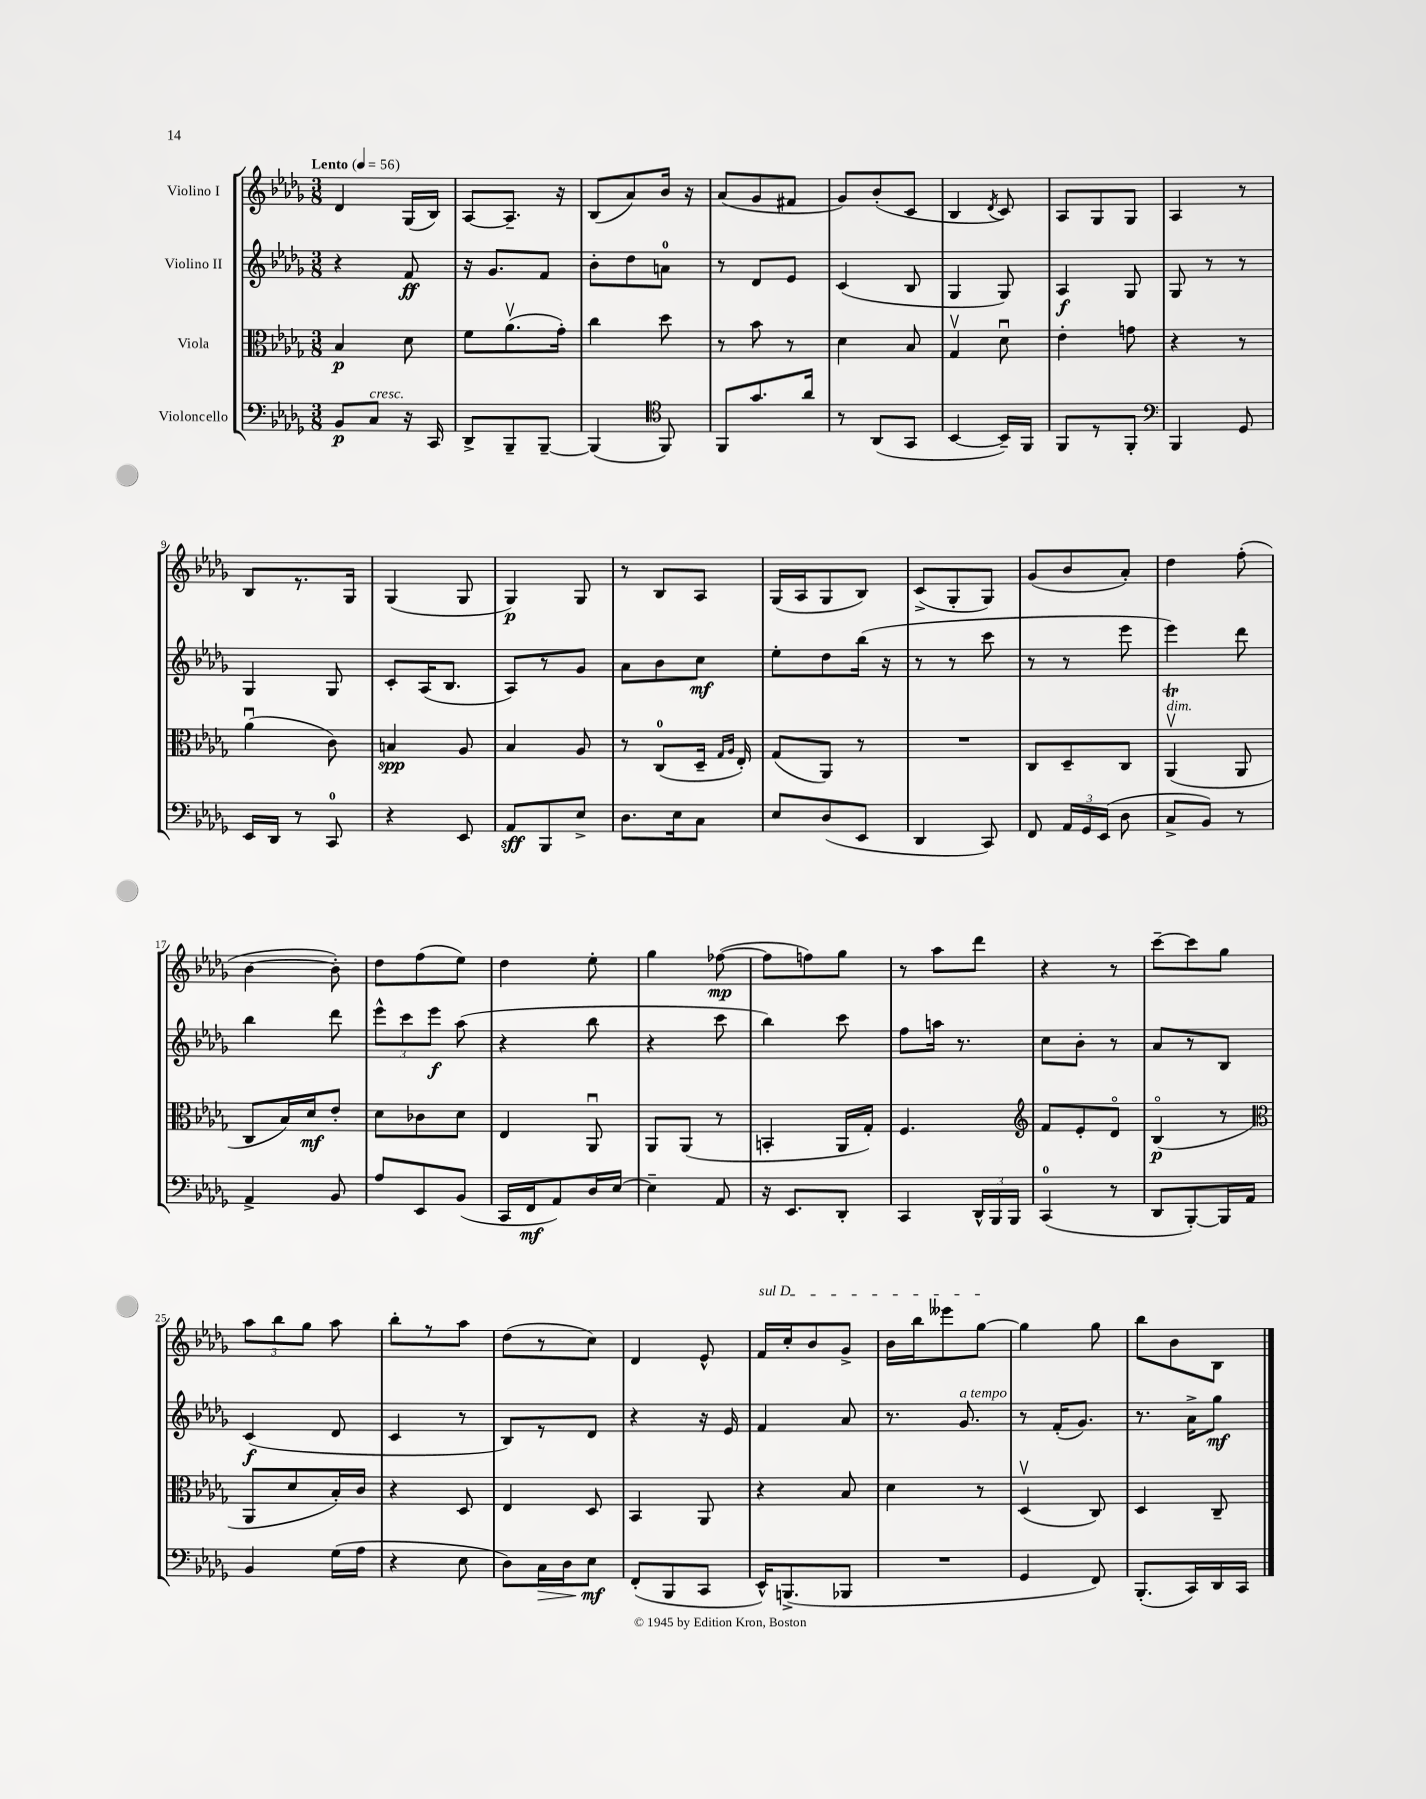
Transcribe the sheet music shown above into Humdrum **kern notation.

**kern	**kern	**kern	**kern
*staff4	*staff3	*staff2	*staff1
*clefF4	*clefC3	*clefG2	*clefG2
*k[b-e-a-d-g-]	*k[b-e-a-d-g-]	*k[b-e-a-d-g-]	*k[b-e-a-d-g-]
*M3/8	*M3/8	*M3/8	*M3/8
*MM56	*MM56	*MM56	*MM56
8BB-	4B-	4r	4d-
8C	.	.	.
16r	8d-	8f	(16G-
16CC	.	.	16B-)
=	=	=	=
8DD-^	8f	16r	[8A-
.	.	8.g-	.
8BBB-~	(8.a-v	.	8.A-~]
[8BBB-~	.	8f	.
.	16g-')	.	16r
=	=	=	=
(4BBB-]	4cc	8b-'	(8B-
.	.	8dd-	8a-)
*clefC4	*	*	*
8FF)	8dd-	8a	16b-
.	.	.	16r
=	=	=	=
8FF	8r	8r	(8a-
8.g-	8b-	8d-	8g-
.	8r	8e-	8f#
16a-	.	.	.
=	=	=	=
8r	4d-	(4c	8g-)
(8AA-	.	.	(8b-'
8GG-	8B-	8B-	8c
=	=	=	=
[4BB-	4G-v	4G-	4B-
.	.	.	8qd-
16BB-~])	8d-u	8G-)	8c)
16FF	.	.	.
=	=	=	=
8FF	4e-'	4A-	8A-
8r	.	.	8G-
8FF'	8g	8G-	8G-
=	=	=	=
*clefF4	*	*	*
4BBB-	4r	8G-	4A-
.	.	8r	.
8GG-	8r	8r	8r
=	=	=	=
16EE-	(4a-u	4G-	8B-
16DD-	.	.	.
8r	.	.	8.r
8CC	8c)	8G-	.
.	.	.	16G-
=	=	=	=
4r	4B	8c'	(4G-
.	.	(16A-	.
.	.	8.B-	.
8EE-	8A-	.	8G-
=	=	=	=
8AA-	4B-	8A-)	4G-)
8BBB-	.	8r	.
8E-^	8A-	8g-	8G-
=	=	=	=
8.D-	8r	8a-	8r
.	(8C	8b-	8B-
16E-	.	.	.
8C	16D-~	8cc	8A-
.	16qqG-	.	.
.	16qqA-	.	.
.	16E-')	.	.
=	=	=	=
8E-	(8G-	8ee-'	(16G-
.	.	.	16A-
(8D-	8AA-)	8dd-	8G-
8EE-	8r	(16bb-	8B-)
.	.	16r	.
=	=	=	=
4DD-	4.r	8r	(8c^
.	.	8r	8G-'
8CC)	.	8ccc	8G-)
=	=	=	=
8FF	8C	8r	(8g-
24AA-	8D-~	8r	8b-
24GG-	.	.	.
(24EE-	.	.	.
8D-	8C	8eee-	8a-')
=	=	=	=
8C^	(4AA-v	4eee-)	4dd-
8BB-)	.	.	.
8r	8AA-	8ddd-	(8ff'
=	=	=	=
4AA-^	8C	4bb-	[4b-
.	16B-)	.	.
.	16d-	.	.
8BB-	8e-'	8ddd-	8b-'])
=	=	=	=
8A-	8d-	12eee-^^	8dd-
.	.	12ccc	.
8EE-	8c-	.	(8ff
.	.	12eee-	.
(8BB-	8d-	(8aa-	8ee-)
=	=	=	=
16CC	4E-	4r	4dd-
16FF	.	.	.
8AA-)	.	.	.
16D-	8AA-u	8bb-	8ee-'
[16E-	.	.	.
=	=	=	=
4E-~]	8AA-	4r	4gg-
.	(8AA-	.	.
8AA-	8r	8ccc	([8ff-
=	=	=	=
16r	4BB'	4bb-)	8ff-]
8.EE-	.	.	.
.	.	.	8ff)
8DD-'	16AA-	8ccc	8gg-
.	16G-')	.	.
=	=	=	=
4CC	4.F	8ff	8r
.	.	16aa	8aa-
.	.	8.r	.
24DD-^^	.	.	8ddd-
24BBB-	.	.	.
24BBB-	.	.	.
=	=	=	=
*	*clefG2	*	*
(4CC	8f	8cc	4r
.	8e-'	8b-'	.
8r	8d-o	8r	8r
=	=	=	=
8DD-	(4B-o	8a-	[8ccc~
[8BBB-')	.	8r	8ccc]
16BBB-]	8r	8B-	8gg-
16AA-	.	.	.
=	=	=	=
*	*clefC3	*	*
4BB-	8AA-	(4c	12aa-
.	.	.	12bb-
.	8d-	.	.
.	.	.	12gg-
(16G-	16B-')	8d-	8aa-
16A-	16c	.	.
=	=	=	=
4r	4r	4c	8bb-'
.	.	.	8r
8E-	8D-	8r	8aa-
=	=	=	=
8D-)	4E-	8B-)	(8dd-
16C	.	8r	8r
16D-	.	.	.
8E-	8D-	8d-	8cc)
=	=	=	=
(8FF'	4BB-	4r	4d-
8BBB-	.	.	.
8CC	8AA-	16r	8e-^^
.	.	16e-	.
=	=	=	=
16EE-^^)	4r	4f	16f
(8.BBB^	.	.	16cc'
.	.	.	8b-
8BBB-	8B-	8a-	8g-^
=	=	=	=
4.r	4d-	8.r	16b-
.	.	.	16bb-
.	.	.	8eee--
.	.	8.g-	.
.	8r	.	[8gg-
=	=	=	=
4GG-	(4D-v	8r	4gg-]
.	.	(16f'	.
.	.	8.g-)	.
8FF)	8C)	.	8gg-
=	=	=	=
(8.BBB-'	4D-	8.r	8bb-
.	.	.	8b-
16CC)	.	16a-^	.
16DD-	8C~	8gg-	8B-
16CC	.	.	.
==	==	==	==
*-	*-	*-	*-
